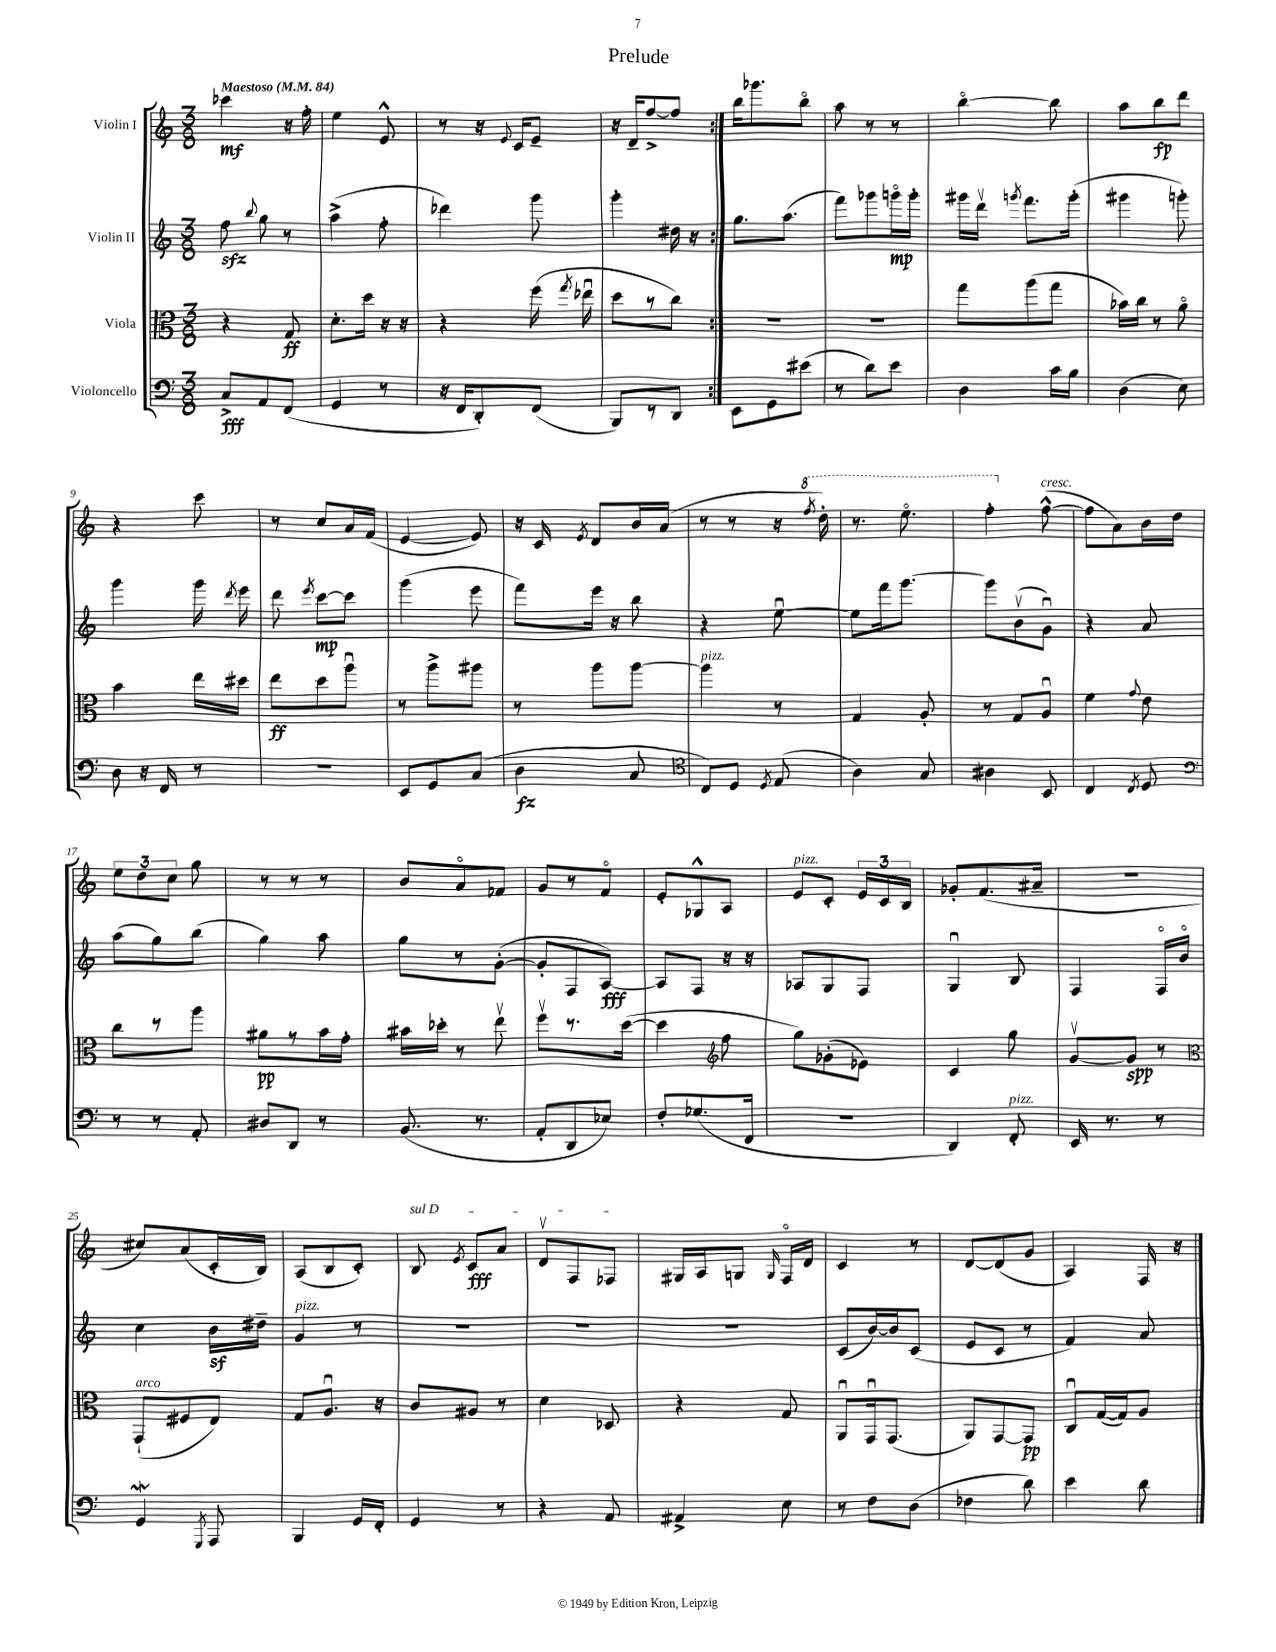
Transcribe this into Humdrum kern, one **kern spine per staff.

**kern	**kern	**kern	**kern
*staff4	*staff3	*staff2	*staff1
*clefF4	*clefC3	*clefG2	*clefG2
*k[]	*k[]	*k[]	*k[]
*M3/8	*M3/8	*M3/8	*M3/8
*MM84	*MM84	*MM84	*MM84
8C^	4r	8ff	4ccc-
.	.	8qqbb	.
8AA	.	8gg	.
(8FF	8G	8r	16r
.	.	.	16ff'
=	=	=	=
4GG	8.d'	(4aa^	4ee
.	16dd	.	.
8r	16r	8ff'	8e^^
.	16r	.	.
=	=	=	=
16r	4r	4ddd-)	8r
16FF	.	.	.
8DD')	.	.	16r
.	.	.	8qqe
.	.	.	16c
(8FF	(16ff	8ggg	8e~
.	8qgg	.	.
.	16ee-u	.	.
=	=	=	=
8BBB)	8dd	4ggg'	16r
.	.	.	16d~
8r	8r	.	[8ff^
8DD	8cc)	16dd#	8ff]
.	.	16r	.
=:|!	=:|!	=:|!	=:|!
8EE	4.r	8.gg	16bb
.	.	.	8.ggg-
8GG	.	.	.
.	.	(8.aa	.
(8e#	.	.	8bbo
=	=	=	=
8r	4.r	8fff)	8aa
8d)	.	8ggg-	8r
8e	.	16gggo	8r
.	.	16ggg'	.
=	=	=	=
4D	8gg	16ggg#	[4bbo
.	.	16dddv	.
.	.	8qggg	.
.	(8aa	8.fff	.
16c	8gg	.	8bb]
16B	.	(16ggg'	.
=	=	=	=
(4D	16b-)	4ggg#	8aa
.	16cc	.	.
.	8r	.	8bb
8E)	8ao	8ggg')	8ddd
=	=	=	=
8D	4b	4ggg	4r
16r	.	.	.
16FF	.	.	.
8r	16ee	16ggg	8ccc
.	.	8qddd	.
.	16dd#	16eee	.
=	=	=	=
4.r	8ee	8ddd	8r
.	.	8qeee	.
.	8dd	[8ccc	8cc
.	8aau	8ccc]	16a
.	.	.	(16f
=	=	=	=
8EE	8r	(4ggg	[4e
8GG	8aa^	.	.
(8C	8aa#	8eee	8e])
=	=	=	=
4D	8r	8fff)	16r
.	.	.	16c
.	.	.	8qe
.	8aa	16eee	8d
.	.	16r	.
8C	[8aa	8bb	16b
.	.	.	(16a
=	=	=	=
*clefC4	*	*	*
8C)	4aa]	4r	8r
8D	.	.	8r
8qD	.	.	.
(8E	8r	[8eeu	16r
.	.	.	8qfff
.	.	.	16ddd')
=	=	=	=
4A)	4G	8ee]	8.r
.	.	16fff	.
.	.	[8.ggg	8.eeeo
8G	8A'	.	.
=	=	=	=
4A#	8r	8ggg]	4fff'
.	8G	(8bv	.
8BB	8Au	8gu)	([8ff^^
=	=	=	=
4C	4f	4r	8ff]
.	.	.	8a)
8qC	8qqg	.	.
8D	8e	8a	16b
.	.	.	16dd
=	=	=	=
*clefF4	*	*	*
8r	8cc	(8aa	12ee
.	.	.	12dd
8r	8r	8gg)	.
.	.	.	12cc
8AA'	8aa	(8bb	8gg
=	=	=	=
8D#	8a#	4gg)	8r
8DD	8r	.	8r
8r	16b	8aa	8r
.	16g'	.	.
=	=	=	=
(8.BB	16b#	8gg	8b
.	16dd-'	.	.
.	8r	8r	8ao
8.r	.	.	.
.	8eev	([8g'	8f-
=	=	=	=
8AA'	8ffv	8g']	8g
8DD	8.r	8F	8r
8E-)	.	[8A)	8fo
.	([16dd	.	.
=	=	=	=
8F'	4dd]	8A]	8e'
(8.G-	.	8F	8G-^^
*	*clefG2	*	*
.	8ff	16r	8A
16FF	.	16r	.
=	=	=	=
4.r	8gg)	8A-	8e
.	(8g-'	8G	8c'
.	8e-)	8F	24e
.	.	.	24c
.	.	.	24B
=	=	=	=
4DD)	4c	4Gu	8g-'
.	.	.	(8.f
8FF'	8gg	8B	.
.	.	.	16a#~
=	=	=	=
16EE	[8gv	4F	4.r
8.r	.	.	.
.	8g]	.	.
8r	8r	16Fo	.
.	.	16bo	.
=	=	=	=
*	*clefC3	*	*
4GG	(8GG`	4cc	8cc#)
.	8F#	.	(8a
8qGGG	.	.	.
8AAA	8E)	16b	16c'
.	.	16dd#~	16B)
=	=	=	=
4BBB	8G	4g	(8A
.	8.Au	.	8B
16GG	.	8r	8c')
16FF'	16r	.	.
=	=	=	=
4GG	8c	4.r	8B
.	.	.	8qe
.	8A#	.	8c
8r	8r	.	8a
=	=	=	=
4r	4d	4.r	8dv
.	.	.	8F
8AA	8D-	.	8F-
=	=	=	=
4AA#^	4r	4.r	16G#
.	.	.	16A
.	.	.	8G
.	.	.	16qqG
8E	8G	.	16Fo
.	.	.	16d
=	=	=	=
8r	8AAu	(8c	4c
8F	16GGu	[16b)	.
.	(8.GG	16b]	.
(8D	.	(8c	8r
=	=	=	=
4F-	8AA)	8e	[8d
.	[8GG	8c	(8d]
8d)	8GG]	8r	8g
=	=	=	=
4e	8Cu	4f)	4A)
.	([16G	.	.
.	16G])	.	.
8d	8A	8a	16F
.	.	.	16r
==	==	==	==
*-	*-	*-	*-
